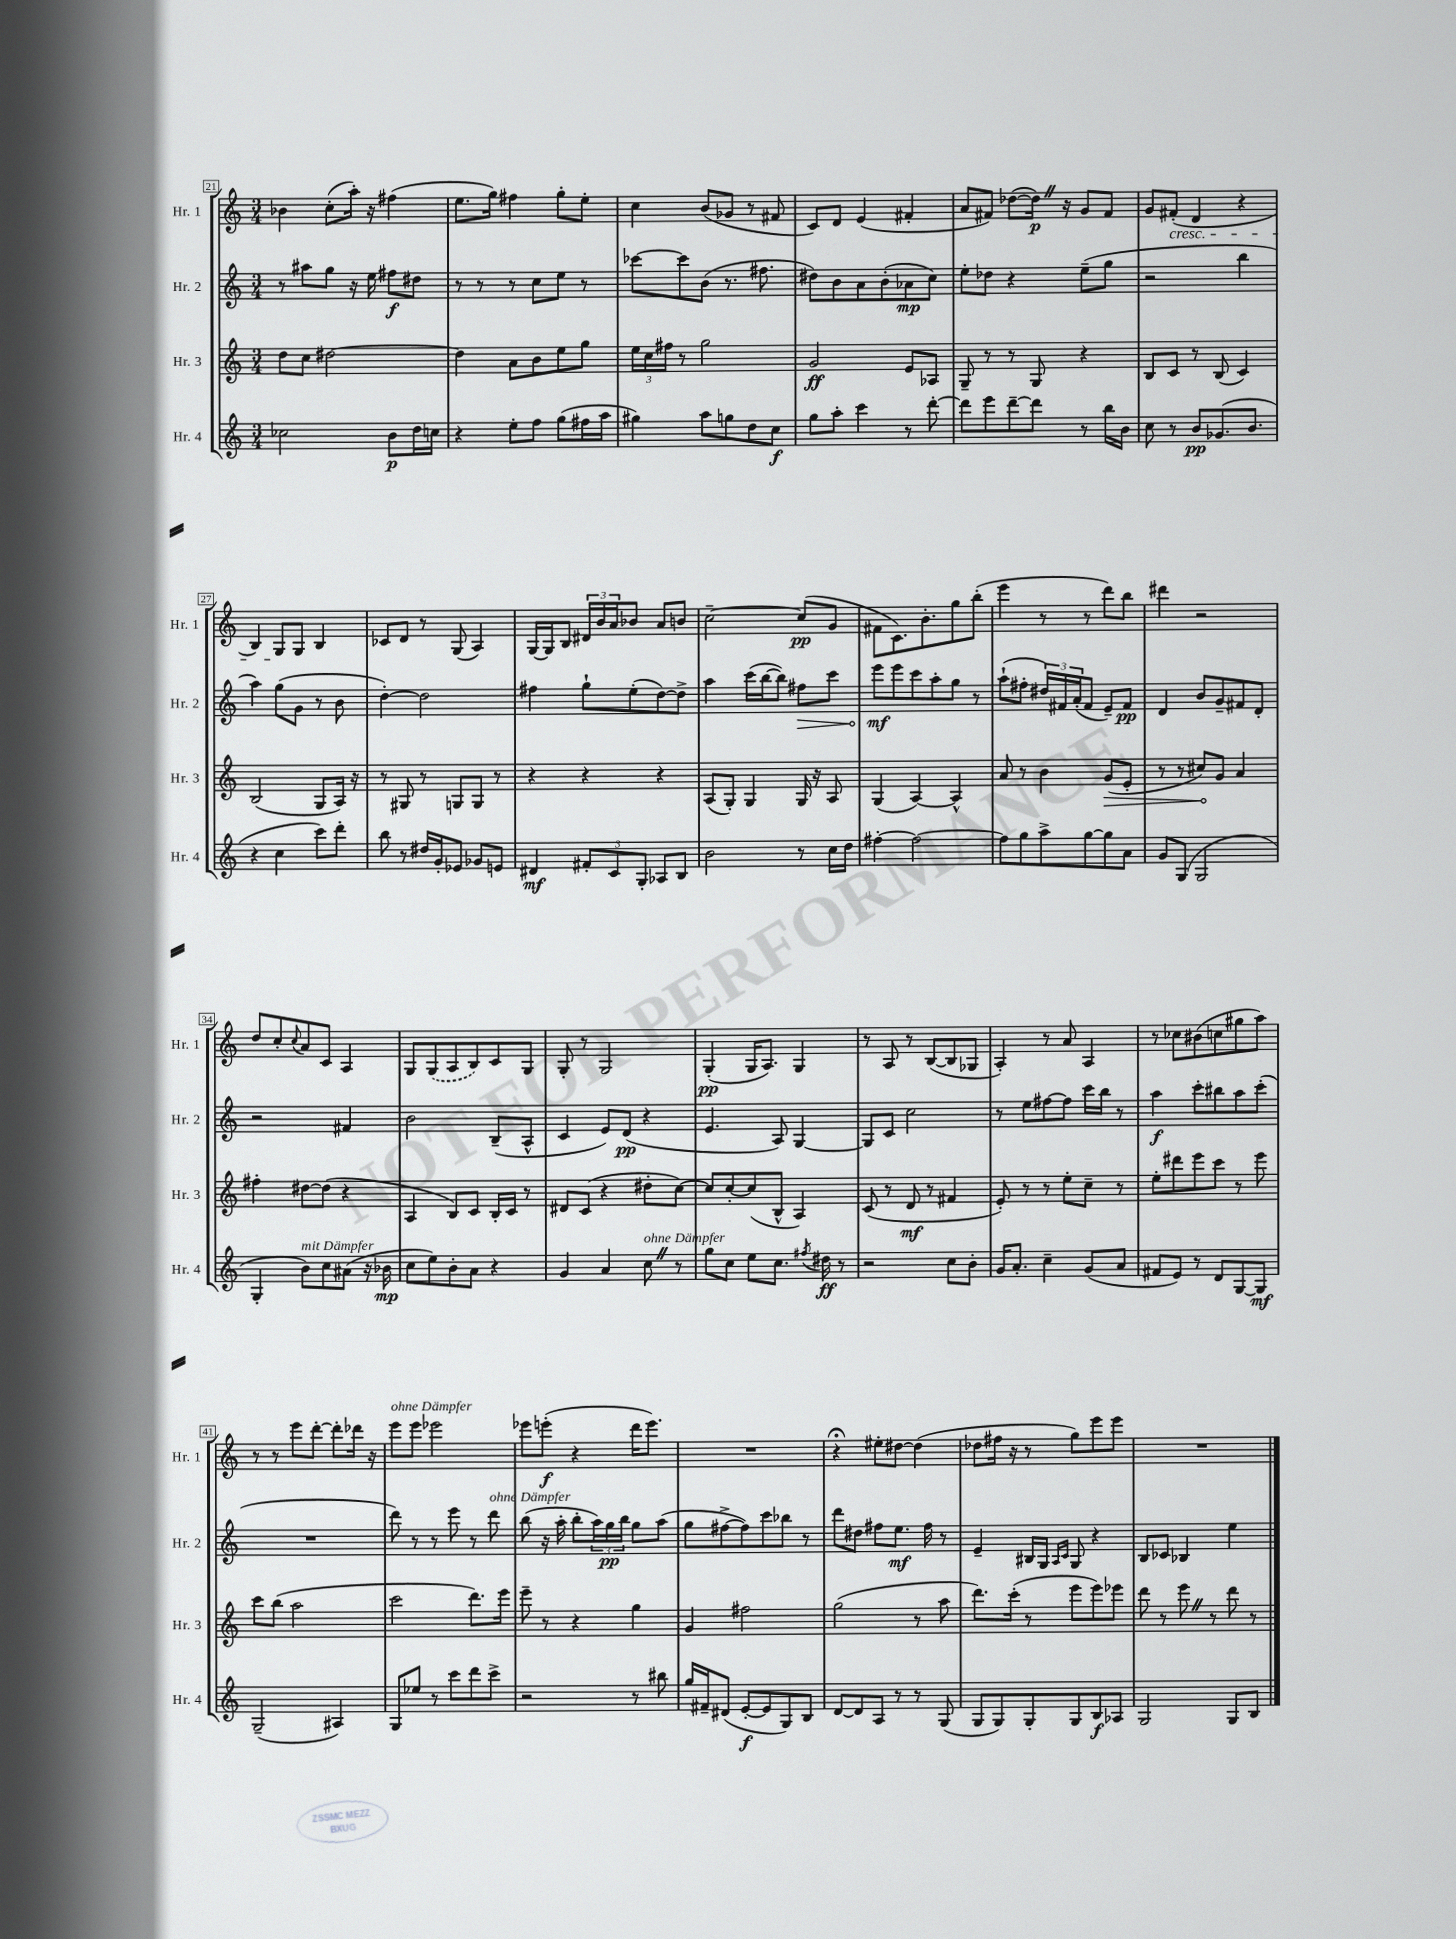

**kern	**kern	**kern	**kern
*staff4	*staff3	*staff2	*staff1
*clefG2	*clefG2	*clefG2	*clefG2
*k[]	*k[]	*k[]	*k[]
*M3/4	*M3/4	*M3/4	*M3/4
2cc-	8dd	8r	4b-
.	8cc	8aa#	.
.	[2dd#	8gg	(8cc'
.	.	16r	16aa')
.	.	16ee	16r
8b	.	8ff#	(4ff#
16dd	.	8dd#	.
16cc	.	.	.
=	=	=	=
4r	4dd#]	8r	8.ee
.	.	8r	.
.	.	.	16gg)
8ee'	8a	8r	4ff#
8ff	8b	8cc	.
(8gg	8ee	8ee	8gg'
16ff#	8gg	8r	8ee'
16aa	.	.	.
=	=	=	=
4gg#)	24ee	[8ccc-	4cc
.	24cc	.	.
.	24ff#	.	.
.	8r	8ccc-]	.
8aa	2gg	(8b	(8b
8gg	.	8.r	8g-
8dd	.	.	8r
.	.	8.ff#	.
8cc	.	.	8f#
=	=	=	=
8gg	2g	8dd#)	8c)
8aa'	.	8b	8d
4ccc	.	8a	(4e
.	.	(8b'	.
8r	8e	8a-	4f#'
[8ddd'	8A-	8cc)	.
=	=	=	=
8ddd]	8G~	8ee'	8a
8eee	8r	8dd-	8f#)
[8ddd~	8r	4r	([8dd-
8ddd]	8G	.	16dd-])
.	.	.	16r
8r	4r	(8ee~	8g
16bb	.	8gg	8f#
16b	.	.	.
=	=	=	=
8cc	8B	2r	8g
8r	8c	.	(8f#'
8b	8r	.	4d
(8.g-	(8B	.	.
.	4c)	4bb	4r
8.b	.	.	.
=	=	=	=
4r	(2B	4aa)	4B)
4cc	.	(8gg	8G
.	.	8g	8G
8ccc)	8G	8r	4B
8ddd'	16A)	8b	.
.	16r	.	.
=	=	=	=
8bb	8r	[4dd')	8c-
8r	8G#	.	8d
16dd#	8r	2dd]	8r
16g'	.	.	.
8e-	8G	.	(8G
8g-	8G	.	4A)
8e	8r	.	.
=	=	=	=
4d#	4r	4ff#	[16G
.	.	.	16G]
.	.	.	8B
12f#'	4r	8gg`	24d#
.	.	.	24b
12c	.	.	24a
.	.	(8ee'	8b-
12G'	.	.	.
8A-	4r	[8dd)	8a
8B	.	8dd^]	8b
=	=	=	=
2b	(8A	4aa	[2cc~
.	8G')	.	.
.	4G	(16ccc	.
.	.	[16bb	.
.	.	8bb])	.
8r	16G	8ff#	(8cc]
.	16r	.	.
16cc	8A	8ccc	8g
16dd	.	.	.
=	=	=	=
[4ff#'	(4G	8eee	8f#
.	.	8eee	8.c)
2ff#_	[4A)	8ccc	.
.	.	.	8.b'
.	.	8aa'	.
.	4A^^]	8gg	8gg
.	.	8r	(8bb'
=	=	=	=
8ff#]	8a	(8aa`	4eee
8gg	8r	8ff#'	.
8aa^	4b	24dd#)	8r
.	.	24f#	.
.	.	(24a'	.
[8gg	.	8f#	8r
8gg]	(8g	8e~)	8ddd)
8a	8e'	8f#	8bb
=	=	=	=
8g	8r	4d	4ddd#
(8G	8r	.	.
2G	8cc#)	8b	2r
.	8g	8g~	.
.	4a	8f#	.
.	.	8d'	.
=	=	=	=
4G'	4ff#'	2r	8dd
.	.	.	8cc'
.	.	.	8qqcc
8b)	[8dd#	.	8a
8cc	(8dd#]	.	8c
(8a#	4r	4f#	4A
16r	.	.	.
16b-	.	.	.
=	=	=	=
8cc	4A	2b	8G
8ee)	.	.	(8G
8b'	8B)	.	8A
8a	8c	.	8B)
4r	16B'	(8B~	8c
.	16c	.	.
.	8r	8A^^	8G
=	=	=	=
4g	8d#	4c	8G'
.	(8c	.	8r
4a	4r	8e)	2G
.	.	(8d	.
8cc	8dd#'	4r	.
8r	[8cc)	.	.
=	=	=	=
8gg	8cc]	4.e	(4G'
8cc	[8cc'	.	.
8ee	(8cc]	.	16G
.	.	.	8.A)
8.cc	8B^^	8A)	.
.	4A)	[4G	4G
8qff#	.	.	.
16dd#	.	.	.
8r	.	.	.
=	=	=	=
2r	(8c	8G]	8r
.	8r	8c	8A
.	8d	2cc	8r
.	8r	.	([8B
8cc	4f#	.	8B]
8b'	.	.	8G-
=	=	=	=
16g	8e')	8r	4A')
8.a'	.	.	.
.	8r	8ee	.
4cc~	8r	[8ff#	8r
.	8ee'	8ff#]	8a
(8g	8cc~	16ccc	4A
.	.	16bb	.
8a	8r	8r	.
=	=	=	=
8f#	8ee'	4aa	8r
8e)	8ddd#	.	8cc-
8r	8eee	8ccc'	(8b#
8d	8ccc	8bb#	8cc
[8G	8r	8aa	8gg#
8G]	8eee	(8ccc'	8aa)
=	=	=	=
(2G~	8ccc	2.r	8r
.	(8bb	.	8r
.	2aa	.	8eee
.	.	.	[8ddd'
4A#)	.	.	8ddd']
.	.	.	16ddd-
.	.	.	16r
=	=	=	=
8G	2ccc	8ddd)	8eee
8ee-	.	8r	8eee
8r	.	8r	2eee-
8ccc	.	8eee	.
8ddd	8.ddd)	8r	.
8ccc^	.	8ddd	.
.	16eee	.	.
=	=	=	=
2r	8eee~	(8bb	8eee-
.	8r	16r	(8eee'
.	.	16aa'	.
.	4r	8bb'	4r
.	.	24aa)	.
.	.	24gg	.
.	.	24bb	.
8r	4gg	8gg	16ddd
.	.	.	8.eee)
8bb#	.	(8aa	.
=	=	=	=
16gg	4g	8gg	2.r
16f#~	.	.	.
(8d#	.	[8ff#^	.
[8e'	2ff#	8ff#])	.
8e]	.	8ccc	.
8G)	.	8bb-	.
8B	.	8r	.
=	=	=	=
[8d	(2gg	8ddd	4r;
8d]	.	8dd#	.
8A	.	8ff#	8ee#'
8r	.	8.ee	[8dd#
8r	8r	.	(4dd#]
.	.	16ff#	.
(8G	8aa	8r	.
=	=	=	=
8G	8.ddd)	4e~	8dd-
8G)	.	.	16ff#
.	(16ccc'	.	16r
8G'	8r	16B#	8r
.	.	16G	.
.	.	16qqA	.
.	.	16qqc	.
8G	8eee	8G	8gg)
8B	8eee)	4r	8eee
8A-	8eee-	.	8eee
=	=	=	=
2G	8ddd	8B	2.r
.	8r	8c-	.
.	8eee	4B-	.
.	8r	.	.
8G	8ddd	4ee	.
8B	8r	.	.
==	==	==	==
*-	*-	*-	*-
